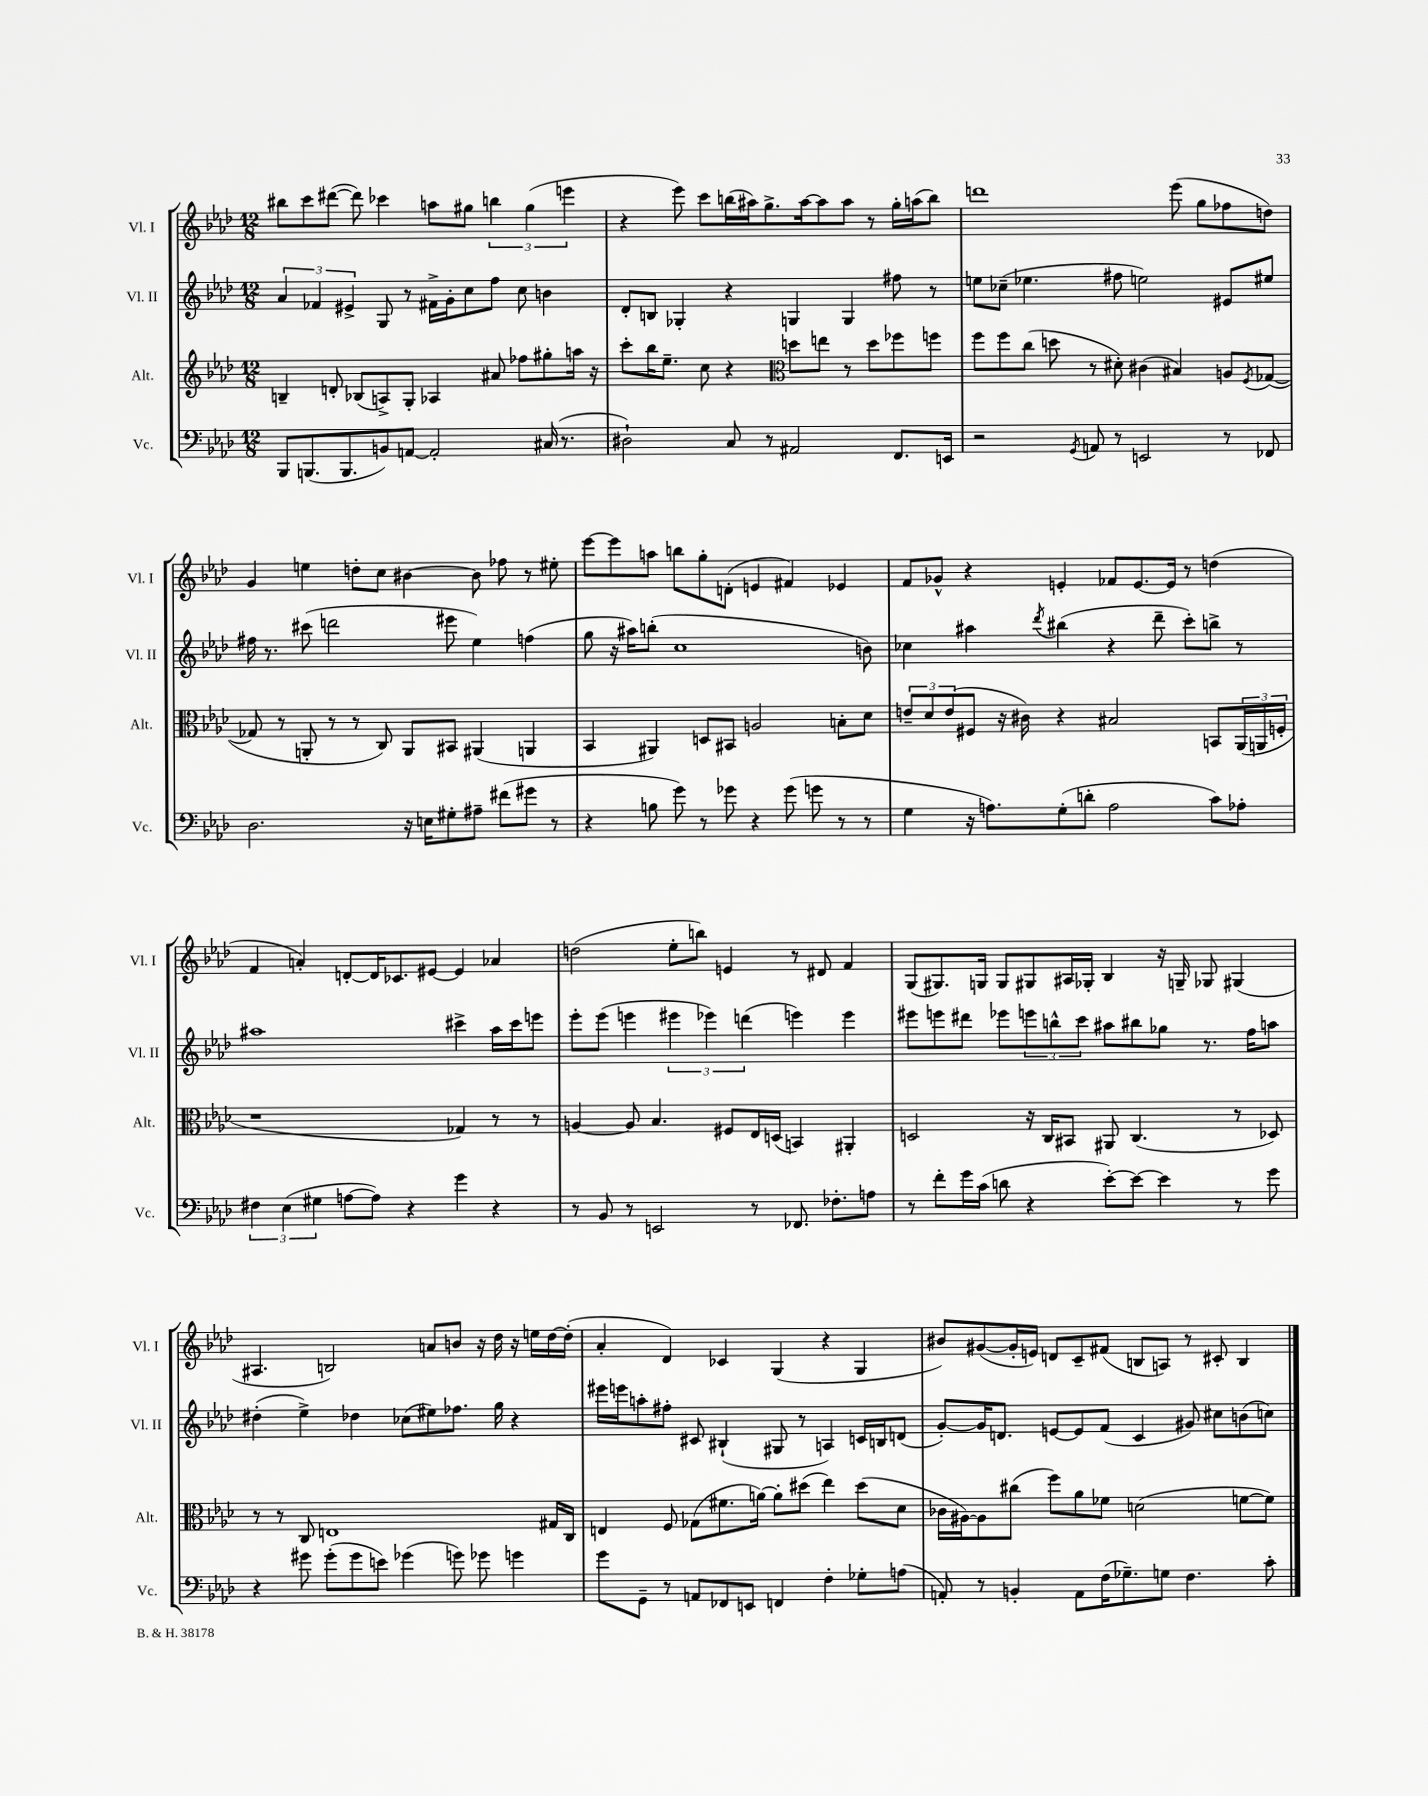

**kern	**kern	**kern	**kern
*part4	*part3	*part2	*part1
*staff4	*staff3	*staff2	*staff1
*I"Vc.	*I"Alt.	*I"Vl. II	*I"Vl. I
*I'Vc.	*I'Alt.	*I'Vl. II	*I'Vl. I
*clefF4	*clefG2	*clefG2	*clefG2
*k[b-e-a-d-]	*k[b-e-a-d-]	*k[b-e-a-d-]	*k[b-e-a-d-]
*M12/8	*M12/8	*M12/8	*M12/8
=100	=100	=100	=100
8BBB-/L	4Bn~/	6a-/	8bb#X\L
(8.BBBn/	.	.	8ccc\
.	.	6f-X/	.
.	8dn'/	.	([8ddd#X\J
8.BBB/	.	.	.
.	.	6e#X^/	.
.	(8B-X/L	.	8ddd#\])
8BBn/)	8An^/)	8G/	4ccc-X\
[8AAn/J	8G'/J	8r	.
2AA'/]	4A-X/	16f#X^\LL	8aan\L
.	.	16g'\J	.
.	.	8cc\	8gg#X\J
.	8a#X/	8ff\J	6bbn\
.	8ff-X\L	8cc\	.
.	.	.	(6gg#\
(16C#X/	8gg#X'\	4bn\	.
8.r	.	.	.
.	.	.	6eeen\
.	16aan\Jk	.	.
.	16r	.	.
=101	=101	=101	=101
2D#X`\)	8ccc'\L	8d-'/L	4r
.	16bb-\K	8Bn/J	.
.	8.ee-~\J	.	.
.	.	4G-X'/	8eee-\)
.	8cc\	.	8ccc\L
8C/	4r	4r	(16bbn\L
.	.	.	16aa#X\J)
8r	.	.	8.gg^\
*	*clefC3	*	*
2AA#X/	8ddn\L	4Gn/	.
.	.	.	[16aa#\k
.	8een\J	.	8aa#\]
.	8r	4G/	8aa#\J
.	8dd\L	.	8r
8.FF/L	8ff-X\	8ff#X\	16gg'\LL
.	.	.	(16aan\J
.	8ffn\J	8r	8bb\J)
16EEn/Jk	.	.	.
=102	=102	=102	=102
2r	8ff\L	8een\L	1dddn
.	8ff\	(8cc-X~\J	.
.	(8cc\J	4.ee-X\	.
.	8ddn\	.	.
8qGG/	.	.	.
8AAn/	8r	.	.
8r	8d#X'\)	8ff#X\	.
2EEn/	(4c#X\	2een\)	.
.	4B#X/)	.	(8eee-\
.	.	.	8gg\L
8r	8An/L	8e#X/L	8ff-X\
.	8qF/	.	.
8FF-X/	([8G-X/J	8ee#X/J	8ddn\J)
!!LO:LB:g=z
=103	=103	=103	=103
2.D-\	8G-X/]	16ff#X\	4g/
.	.	8.r	.
.	8r	.	.
.	8AAn'/	(8ccc#X\	4een\
.	8r	2dddn\	.
.	8r	.	8ddn'\L
.	8C/)	.	8cc\J
16r	8AA/L	.	[4b#X\
16En\KL	.	.	.
8G#X'\	8BB#X/J	8eee#X\	.
8A#X~\J	(4AA#X/	4ee-\)	8b#\]
(8f#X\L	.	.	8ff-X\
8g#X\J	4AAn/	(4ffn\	8r
8r	.	.	8ee#X'\
=104	=104	=104	=104
4r	4BB-/	8gg\	[8eee-\L
.	.	16r	8eee-\]
.	.	16aa#X\KL)	.
8Bn\	4AA#X/)	(8bbn'\J	8aan\J
8g\)	.	1cc	8bbn\L
8r	8Dn/L	.	8gg'\
8g-X\	8BB#X/J	.	(8dn'\J
4r	2An/	.	4en/
(8g-\	.	.	4f#X/)
8gn\	.	.	.
8r	8Bn'\L	.	4e-X/
8r	8d-\J	8bn\)	.
=105	=105	=105	=105
4G\	12en~/L	4cc-X\	8f/L
.	12d-/	.	.
.	.	.	8g-X^^/J
.	(12e/	.	.
16r	8F#X/J	4aa#X\	4r
8.An\L)	.	.	.
.	16r	.	.
.	16c#X\)	.	.
.	.	8qddd-/	.
(8G'\	4r	(4bb#X\	4en'/
8dn'\J	.	.	.
2A\	2B#X/	4r	8f-X/L
.	.	.	[8.e/
.	.	8ddd-~\	.
.	.	.	16e/Jk]
.	.	8ccc'\L)	8r
8c\L)	8BBn/L	8bbn^\J	(4ddn\
8A-X'\J	(24AA-/L	8r	.
.	24AAn/	.	.
.	24Fn'/JJ	.	.
!!LO:LB:g=z
=106	=106	=106	=106
6F#X\	1r	1aa#X	4f/
(6E-\	.	.	.
.	.	.	4an'/)
6G#X\	.	.	.
[8An\L	.	.	[8dn'/L
8A\J])	.	.	16d/K]
.	.	.	8.c-X/
4r	.	.	.
.	.	.	[8e#X/J
4g\	4G-X/)	4ccc#X^\	4e#/]
4r	8r	16aa#\LL	4a-X/
.	.	16ccc#\J	.
.	8r	8eeen\J	.
=107	=107	=107	=107
8r	[4An/	8eee-'\L	(2ddn\
8BB-/	.	(8eee-\J	.
8r	8A/]	4eeen\	.
2EEn/	4.B-/	.	.
.	.	6eee#X\	8ee-'\L
.	.	.	8bbn\J)
.	.	6eee-X\)	.
.	8F#X/L	.	4en/
.	.	(6dddn\	.
8r	16E-/L	.	.
.	(16Dn/JJ	.	.
8.FF-X/	4BBn/)	4eeen\)	8r
.	.	.	8d#X/
8.F-X'\L	.	.	.
.	4AA#X'/	4eee\	4f/
8An\J	.	.	.
=108	=108	=108	=108
8r	2Dn/	8eee#X\L	(8G/L
8f'\L	.	8eeen\	8.G#X/)
16g\L	.	8ddd#X\J	.
(16c\JJ	.	.	16Gn/Jk
8dn\	.	8eee-X\L	8G/L
4r	16r	12eeen\	8G#X/
.	16C/KL	.	.
.	.	12bbn^^\	.
.	8BB#X/J	.	16A#X/L
.	.	12ccc\J	.
.	.	.	16G-X'/JJ
[8e-'\L)	8AA#X/	8aa#X\L	4B-/
8e-\J_	(4.C/	8bb#X\	.
4e-\]	.	8gg-X\J	16r
.	.	.	16Gn~/
.	.	8.r	8G-X/
8r	8r	.	(4G#X/
.	.	16ff\KL	.
8g\	8D-X/)	8aan\J	.
!!LO:LB:g=z
=109	=109	=109	=109
4r	8r	(4dd#X'\	4.A#X/
.	8r	.	.
8g#X\	8C/	4ee-^\)	.
(8g#'\L	1En	.	2Bn/)
8g#\	.	4dd-X\	.
8en\J)	.	.	.
(4g-X\	.	(8cc-X\L	.
.	.	8ee#X\)	8an/L
8gn\)	.	8.ff-X\J	8bn/J
8g-X\	.	.	16r
.	.	16gg\	16dd-\
4gn\	.	4r	16r
.	.	.	16een\LL
.	16G#X/LL	.	[16dd-\
.	16C/JJ	.	(16dd-'\JJ]
=110	=110	=110	=110
8g\L	4En/	16eee#X\LL	4a-'/
.	.	16eeen\J	.
8GG~\J	.	8aan'\	.
8r	8F/	8ff#X'\J	4d-/)
8AAn/L	(8G-X\L	8c#X/	.
8FF-X/	8.f#X\	(4B#X`/	4c-X/
8EEn/J	.	.	.
.	[16an\Jk)	.	.
4FFn/	8a'\L]	8G#X/	(4G/
.	(8dd#X\J	8r	.
4F'\	4ee-\)	4An/)	4r
8G-X'\L	(8dd#\L	16cn/LL	4G/
.	.	16Bn/J	.
(8An\J	8d-\J	(8dn/J	.
=111	=111	=111	=111
8AAn'/)	16c-X\LL	[8g'/L)	8b#X/L)
.	[16A#X\J)	.	.
8r	8A#\]	16g/K]	([8g#X/
.	.	8.dn/J	.
4BBn'/	(8cc#X\J	.	16g#'/L]
.	.	.	16en/JJ)
.	8ff\L)	[8en/L	8dn/L
8AA\L	8a-\	8e/]	8c~/
(16F\K	8f-X\J	(8f/J	(8f#X/J
8.G-X~\)	.	.	.
.	(2dn\	4c/	8Bn/L
8Gn\J	.	.	8An/J)
4.F\	.	8g#X/)	8r
.	.	8cc#X\L	8c#X'/
.	[8fn\L	(8bn\	4B/
8c'\	8f\J])	8ccn\J)	.
==	==	==	==
*-	*-	*-	*-
